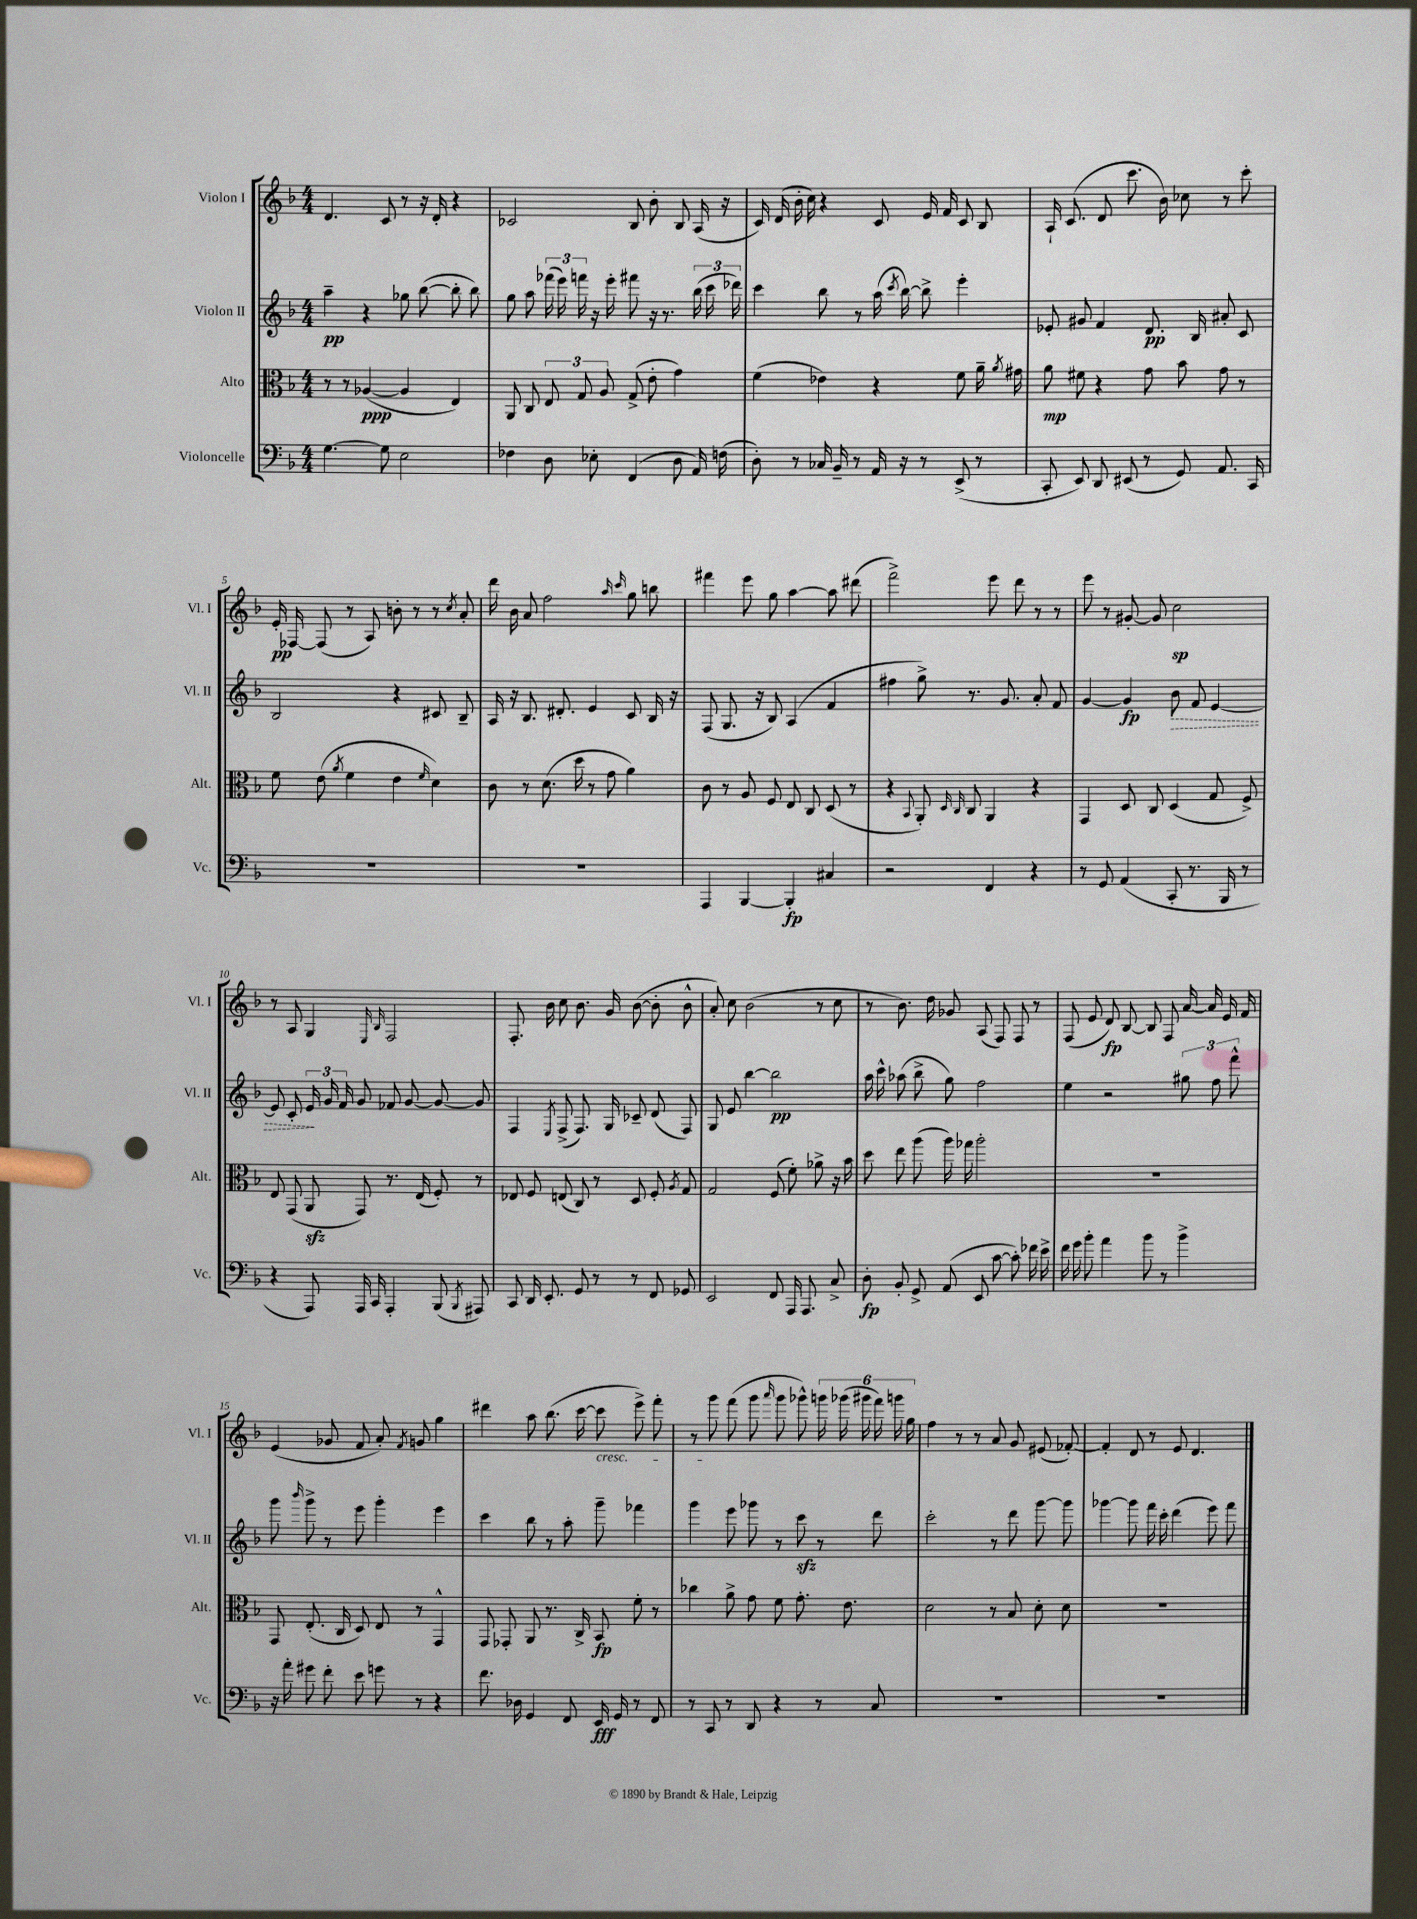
<<
\new StaffGroup <<
\new Staff = "s0" \with { instrumentName = "Violon I" shortInstrumentName = "Vl. I" } {
    \clef treble \key f \major \numericTimeSignature \time 4/4
    \autoBeamOff d'4. c'8 r8 r16 d'16-. r4 |
    ces'2 bes8 bes'8-. bes8 a16( r16 |
    c'16) d'16( bes'16-. c''16) r4 c'8 e'16 f'16 c'8 bes8 |
    a16-! c'8.( d'8 c'''8. bes'16) ces''8 r8 c'''8-. |
    e'16-.\pp fes16~ fes8( r8 a8) b'8-. r8 r8 \acciaccatura { c''8 } a'8-. |
    d'''16 bes'16 a'8 f''2 \grace { a''16 c'''16 } g''8 b''8 |
    fis'''4 e'''8 g''8 a''4~ a''8 dis'''8( |
    f'''2->) e'''8 d'''8 r8 r8 |
    e'''8 r8 gis'8~-. gis'8 c''2\sp |
    r8 a8 g4 \grace { e16 bes16 } f2 |
    f8.-. bes'16 c''8 bes'8. g'16 bes'8~( bes'8-. bes'8-^ |
    a'8-.) c''8 bes'2( r8 c''8 |
    r8 bes'8.) d''16 ges'8 a8( f8) f8 r8 |
    f8( e'8 d'8\fp) bes8~ bes8 f8 a'16~ a'16 e'16 f'16 |
    e'4( ges'8 f'8 a'8-.) \acciaccatura { f'8 } g'8 g''4 |
    dis'''4 a''8 bes''8.( c'''16~ c'''8\cresc e'''8->) f'''8-. |
    r8 g'''8\! f'''8( g'''8 \grace { a'''16 } g'''8 ges'''8-^) \tuplet 6/4 { g'''16 ges'''16( gis'''16 f'''16) g'''16 g''16 } |
    f''4 r8 r8 a'8 g'8 eis'8( fes'8~-.) |
    fes'4-. d'8 r8 e'8 d'4. \bar "|." |
}
\new Staff = "s1" \with { instrumentName = "Violon II" shortInstrumentName = "Vl. II" } {
    \clef treble \key f \major \numericTimeSignature \time 4/4
    \autoBeamOff a''4--\pp r4 ges''8 bes''8~( bes''8-. bes''8) |
    g''8 a''8 \tuplet 3/2 { fes'''16( e'''16) f'''16 } r16 e'''16-. fis'''8 r16 r8. \tuplet 3/2 { bes''16( c'''16 des'''16) } |
    c'''4 bes''8 r8 a''16( \acciaccatura { c'''8 } bes''16~) bes''8-> e'''4-. |
    ees'8-. gis'8 f'4 d'8.\pp bes16 ais'8-. c'8 |
    bes2 r4 cis'8 bes8-- |
    a16 r16 bes8. dis'8.-. e'4 c'8 bes16 r16 |
    f8( g8. r16 bes8) a4( f'4 |
    fis''4 g''8->) r8. g'8. a'8-. f'8 |
    g'4~ g'4\fp \once \override Hairpin.style = #'dashed-line bes'8\> f'8 e'4~ |
    e'8 c'8-. \tuplet 3/2 { e'16\! g'16 f'16 } g'8 fes'8 g'8~ g'8~ g'8 |
    f4 \acciaccatura { e8 } f8->( f8.) g16 ces'8-- d'8( f8) |
    g8 e'8 bes''4~ bes''2\pp |
    a''16 c'''16-^ aes''8( bes''8-> g''8) f''2 |
    e''4 r2 \tuplet 3/2 { gis''8 f''8 f'''8-^ } |
    g'''8 \grace { bes'''16 } g'''8-> r8 e'''8 g'''4-. e'''4 |
    c'''4 bes''8 r8 a''8-. g'''8-- fes'''4 |
    g'''4 e'''8 ges'''8 r8 c'''8\sfz r8 d'''8 |
    c'''2-. r8 d'''8 g'''8~ g'''8 |
    ges'''4~ ges'''8 f'''16 c'''16-. d'''4( e'''8) f'''8 \bar "|." |
}
\new Staff = "s2" \with { instrumentName = "Alto" shortInstrumentName = "Alt." } {
    \clef alto \key f \major \numericTimeSignature \time 4/4
    \autoBeamOff r8 r8 aes4~\ppp( aes4 e4) |
    a,8 c8 \tuplet 3/2 { e8 g8 a8 } g8->( e'8-. g'4) |
    f'4( ees'4) r4 f'8 a'16-- \acciaccatura { a'8 } gis'16 |
    a'8\mp fis'8 r4 g'8 bes'8 g'8 r8 |
    f'8 e'8( \acciaccatura { a'8 } f'4 e'4 \grace { f'16 } d'4) |
    c'8 r8 d'8.( d''16 r8 g'8 a'4) |
    c'8 r8 a8 f8 e8 c8 d8( r8 |
    r4 \appoggiatura { bes,8 } a,8-.) \grace { d16 c16 } c8 a,4 r4 |
    g,4 d8 c8 d4( g8 f8->) |
    e8 g,8( a,8\sfz g,8) r8. e16( f8-.) r8 |
    ees8 f8 e8( c8) r8 d8 f8-. \acciaccatura { a8 } g8 |
    g2 f8( f'8-.) aes'8-> r16 bes'16 |
    d''8 e''8 a''8( a''16) ges''16 a''2-. |
    R1 |
    g,8 e8.-.( c16 d8) e8 r8 g,4-^ |
    g,8 ges,8-. a,8 r8. c16-> bes,8\fp f'8-. r8 |
    ces''4 a'8-> g'8 f'8 g'8.-. e'8. |
    d'2 r8 bes8 d'8-. d'8 |
    R1 \bar "|." |
}
\new Staff = "s3" \with { instrumentName = "Violoncelle" shortInstrumentName = "Vc." } {
    \clef bass \key f \major \numericTimeSignature \time 4/4
    \autoBeamOff g4.~ g8 e2 |
    fes4 d8 ees8-. f,4( d8 a,16) f16( |
    d8-.) r8 ces16 bes,16-- r8 a,16 r16 r8 e,8->( r8 |
    c,8-. e,8) d,8 eis,8( r8 g,8) a,8. c,16 |
    R1 |
    R1 |
    a,,4 bes,,4~ bes,,4-.\fp cis4 |
    r2 f,4 r4 |
    r8 g,8 a,4( c,8-. r8. bes,,16 r8 |
    r4 a,,8) a,,16 c,16 a,,4-. bes,,8( \acciaccatura { bes,,8 } ais,,8) |
    c,8 d,16 e,8.-. g,8 r8 r8 f,8 ges,8 |
    e,2 f,8 a,,16 a,,8. c8-> |
    d8-.\fp bes,8-. g,8-> a,8( e,8 c'8~ c'8-.) fes'16 e'16-> |
    f'16 g'16 bes'8-. a'4 bes'8 r8 bes'4-> |
    r16 a'16-. gis'8 f'8-. e'8 g'8 r8 r4 |
    f'8. des16 g,4 f,8 e,16\fff g,16 r8 f,8 |
    r8 c,8 r8 d,8 r4 r8 c8 |
    R1 |
    R1 \bar "|." |
}
>>
>>
